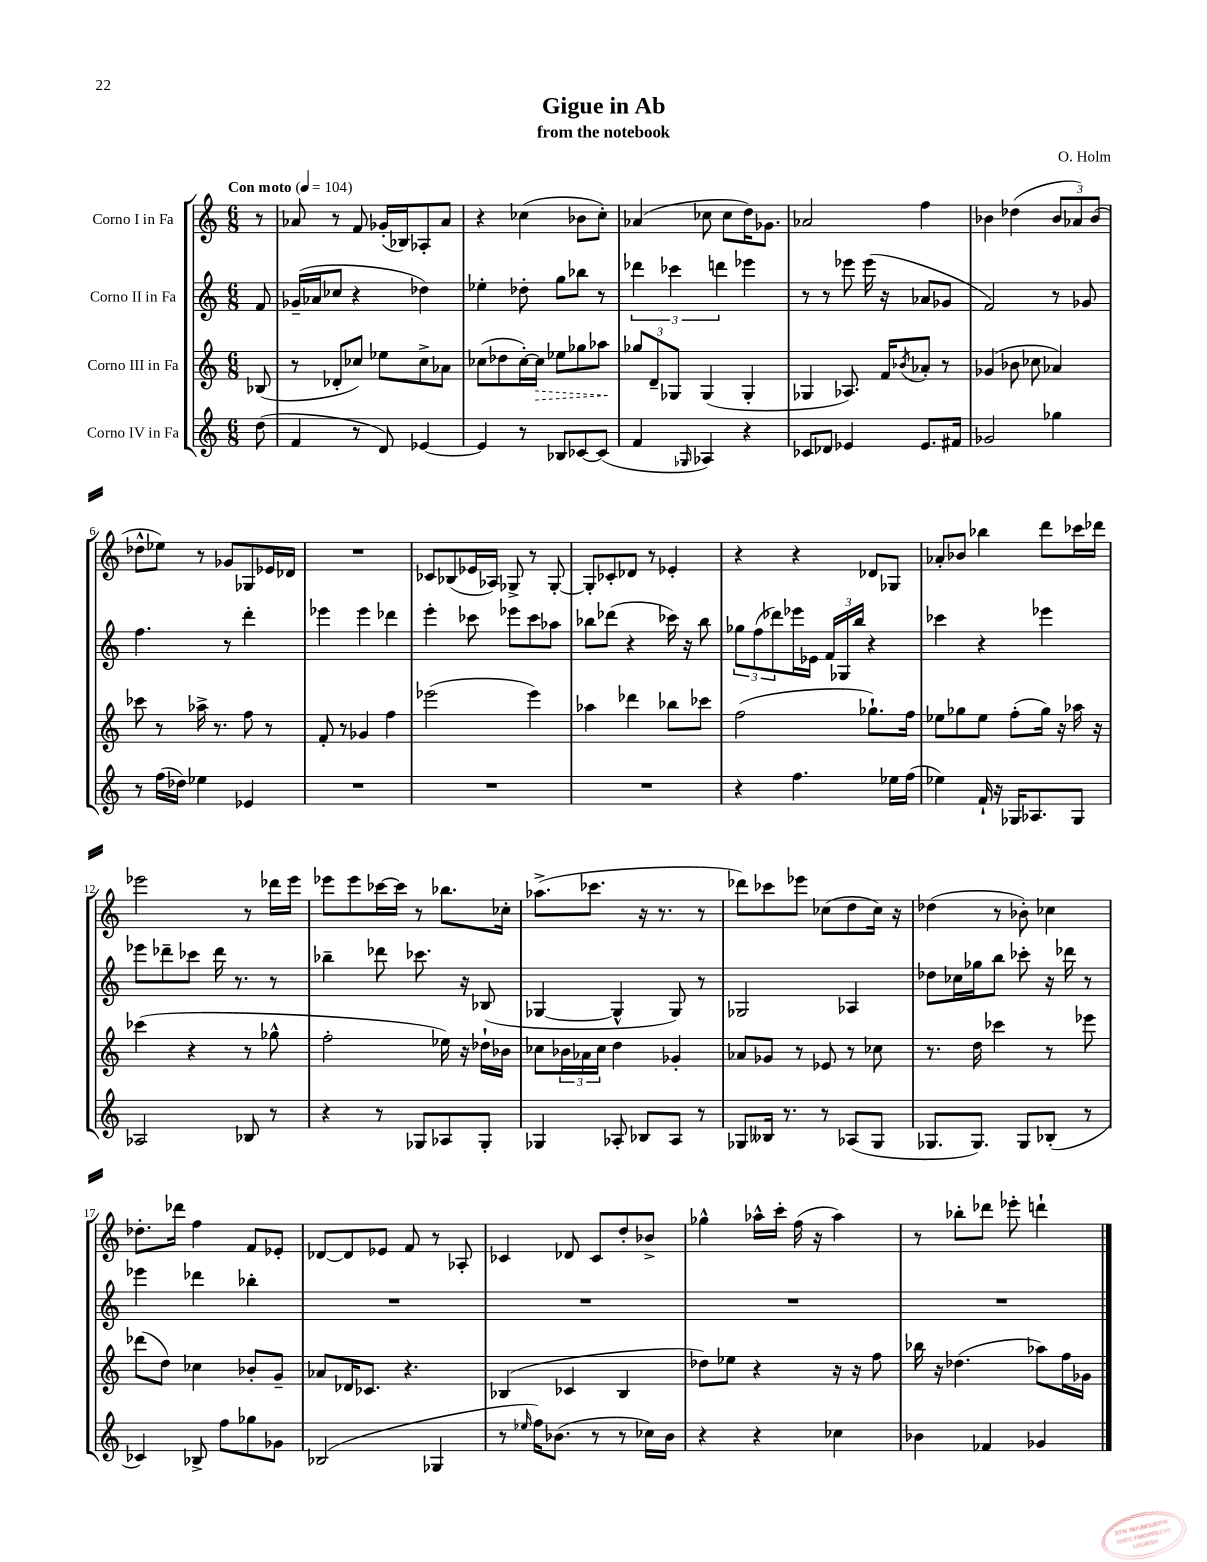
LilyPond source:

\header { title = "Gigue in Ab" composer = "O. Holm" subtitle = "from the notebook" }
<<
\new StaffGroup <<
\new Staff = "s0" \with { instrumentName = "Corno I in Fa" } {
    \clef treble \key c \major \numericTimeSignature \time 6/8 \partial 8 \tempo "Con moto" 4 = 104
    r8 |
    aes'8 r8 f'8 ges'16-.( bes16) aes8-. aes'8 |
    r4 ces''4( bes'8 ces''8-.) |
    aes'4( ces''8 ces''8 d''16) ges'8. |
    aes'2 f''4 |
    bes'4 des''4( \tuplet 3/2 { bes'8 aes'8) bes'8( } |
    des''8-^ ees''8) r8 ges'8 ges8 ees'16 des'16 |
    R2. |
    ces'8 bes8( ees'16 aes16) ges8-> r8 ges8~-. |
    ges8-. ces'8-. des'8 r8 ees'4-. |
    r4 r4 des'8 ges8 |
    aes'8-. bes'8 bes''4 d'''8 ces'''16 des'''16 |
    ees'''2 r8 des'''16 ees'''16 |
    ees'''8 ees'''8 ces'''16~ ces'''16 r8 bes''8. ces''16-. |
    aes''8.->( ces'''8. r16 r8. r8 |
    des'''8) ces'''8 ees'''8 ces''8( d''8 ces''16) r16 |
    des''4( r8 bes'8-.) ces''4 |
    des''8.-. des'''16 f''4 f'8 ees'8-. |
    des'8~ des'8 ees'8 f'8 r8 aes8-. |
    ces'4 des'8 ces'8 d''8-. bes'8-> |
    ges''4-^ aes''16-^ c'''16-. f''16( r16 aes''4) |
    r8 bes''8-. des'''8 ees'''8-. d'''4-! \bar "|." |
}
\new Staff = "s1" \with { instrumentName = "Corno II in Fa" } {
    \clef treble \key c \major \numericTimeSignature \time 6/8 \partial 8
    f'8 |
    ges'16--( aes'16 ces''8 r4 des''4) |
    ees''4-. des''8-. g''8 bes''8 r8 |
    \tuplet 3/2 { des'''4 ces'''4 d'''4 } ees'''4 |
    r8 r8 ees'''8 ees'''16( r16 aes'8 ges'8 |
    f'2) r8 ges'8 |
    f''4. r8 d'''4-. |
    ees'''4 ees'''4 des'''4 |
    e'''4-. ces'''8 ees'''8 ces'''8 aes''8 |
    bes''8 des'''8( r4 ces'''16) r16 bes''8 |
    \tuplet 3/2 { ges''8 f''8( des'''8) } ees'''16 ees'16 \tuplet 3/2 { f'16 ges16 b''16 } r4 |
    ces'''4 r4 ees'''4 |
    ees'''8 des'''8-- ces'''8 des'''16 r8. r8 |
    bes''4-- des'''8 ces'''8. r16 bes8( |
    ges4~ ges4-^ ges8) r8 |
    ges2 aes4 |
    des''8 ces''16 ges''16 b''8 ces'''8-. r16 des'''16 r8 |
    ees'''4 des'''4 bes''4-. |
    R2. |
    R2. |
    R2. |
    R2. \bar "|." |
}
\new Staff = "s2" \with { instrumentName = "Corno III in Fa" } {
    \clef treble \key c \major \numericTimeSignature \time 6/8 \partial 8
    bes8( |
    r8 des'8-. ces''8) ees''8 ces''8-> aes'8 |
    ces''8( des''8 ces''16~-.) \once \override Hairpin.style = #'dashed-line ces''16\> ees''8 ges''8 aes''8\! |
    \tuplet 3/2 { ges''8 d'8-- ges8 } ges4( ges4-. |
    ges4 aes8.) f'16 \acciaccatura { bes'8 } aes'8-. r8 |
    ges'4( bes'8 ces''8 aes'4) |
    ces'''8 r8 aes''16-> r8. f''8 r8 |
    f'8-. r8 ges'4 f''4 |
    ees'''2( ees'''4) |
    aes''4 des'''4 bes''8 ces'''8 |
    f''2( ges''8.-!) f''16 |
    ees''8 ges''8 ees''8 f''8-.( ges''16) r16 aes''16 r16 |
    ces'''4( r4 r8 ges''8-^ |
    f''2-. ees''16) r16 des''16-! bes'16 |
    ces''8 \tuplet 3/2 { bes'16 aes'16 ces''16 } d''4 ges'4-. |
    aes'8 ges'8 r8 ees'8 r8 ces''8 |
    r8. d''16 ces'''4 r8 ees'''8 |
    des'''8( d''8) ces''4 bes'8-. g'8-- |
    aes'8 des'16 ces'8. r4. |
    bes4( ces'4 bes4 |
    des''8) ees''8 r4 r16 r16 f''8 |
    bes''16 r16 des''4.( aes''8) f''16 ges'16 \bar "|." |
}
\new Staff = "s3" \with { instrumentName = "Corno IV in Fa" } {
    \clef treble \key c \major \numericTimeSignature \time 6/8 \partial 8
    d''8( |
    f'4 r8 d'8) ees'4~ |
    ees'4 r8 bes8 ces'8~ ces'8( |
    f'4 \grace { ges16 } aes4) r4 |
    ces'8 des'8 ees'4 ees'8. fis'16 |
    ges'2 ges''4 |
    r8 f''16( des''16) ees''4 ees'4 |
    R2. |
    R2. |
    R2. |
    r4 f''4. ees''16 f''16( |
    ees''4) f'16-! r16 ges16 aes8. ges8 |
    aes2 bes8 r8 |
    r4 r8 ges8 aes8 ges8-. |
    ges4 aes8-. bes8 aes8 r8 |
    ges8 beses16 r8. r8 aes8( ges8 |
    ges8. ges8.) ges8 bes8-.( r8 |
    ces'4) bes8-> f''8 ges''8 ges'8 |
    bes2( ges4 |
    r8 \grace { ees''16 } f''16) bes'8.( r8 r8 ces''16) bes'16 |
    r4 r4 ces''4 |
    bes'4 fes'4 ges'4 \bar "|." |
}
>>
>>
